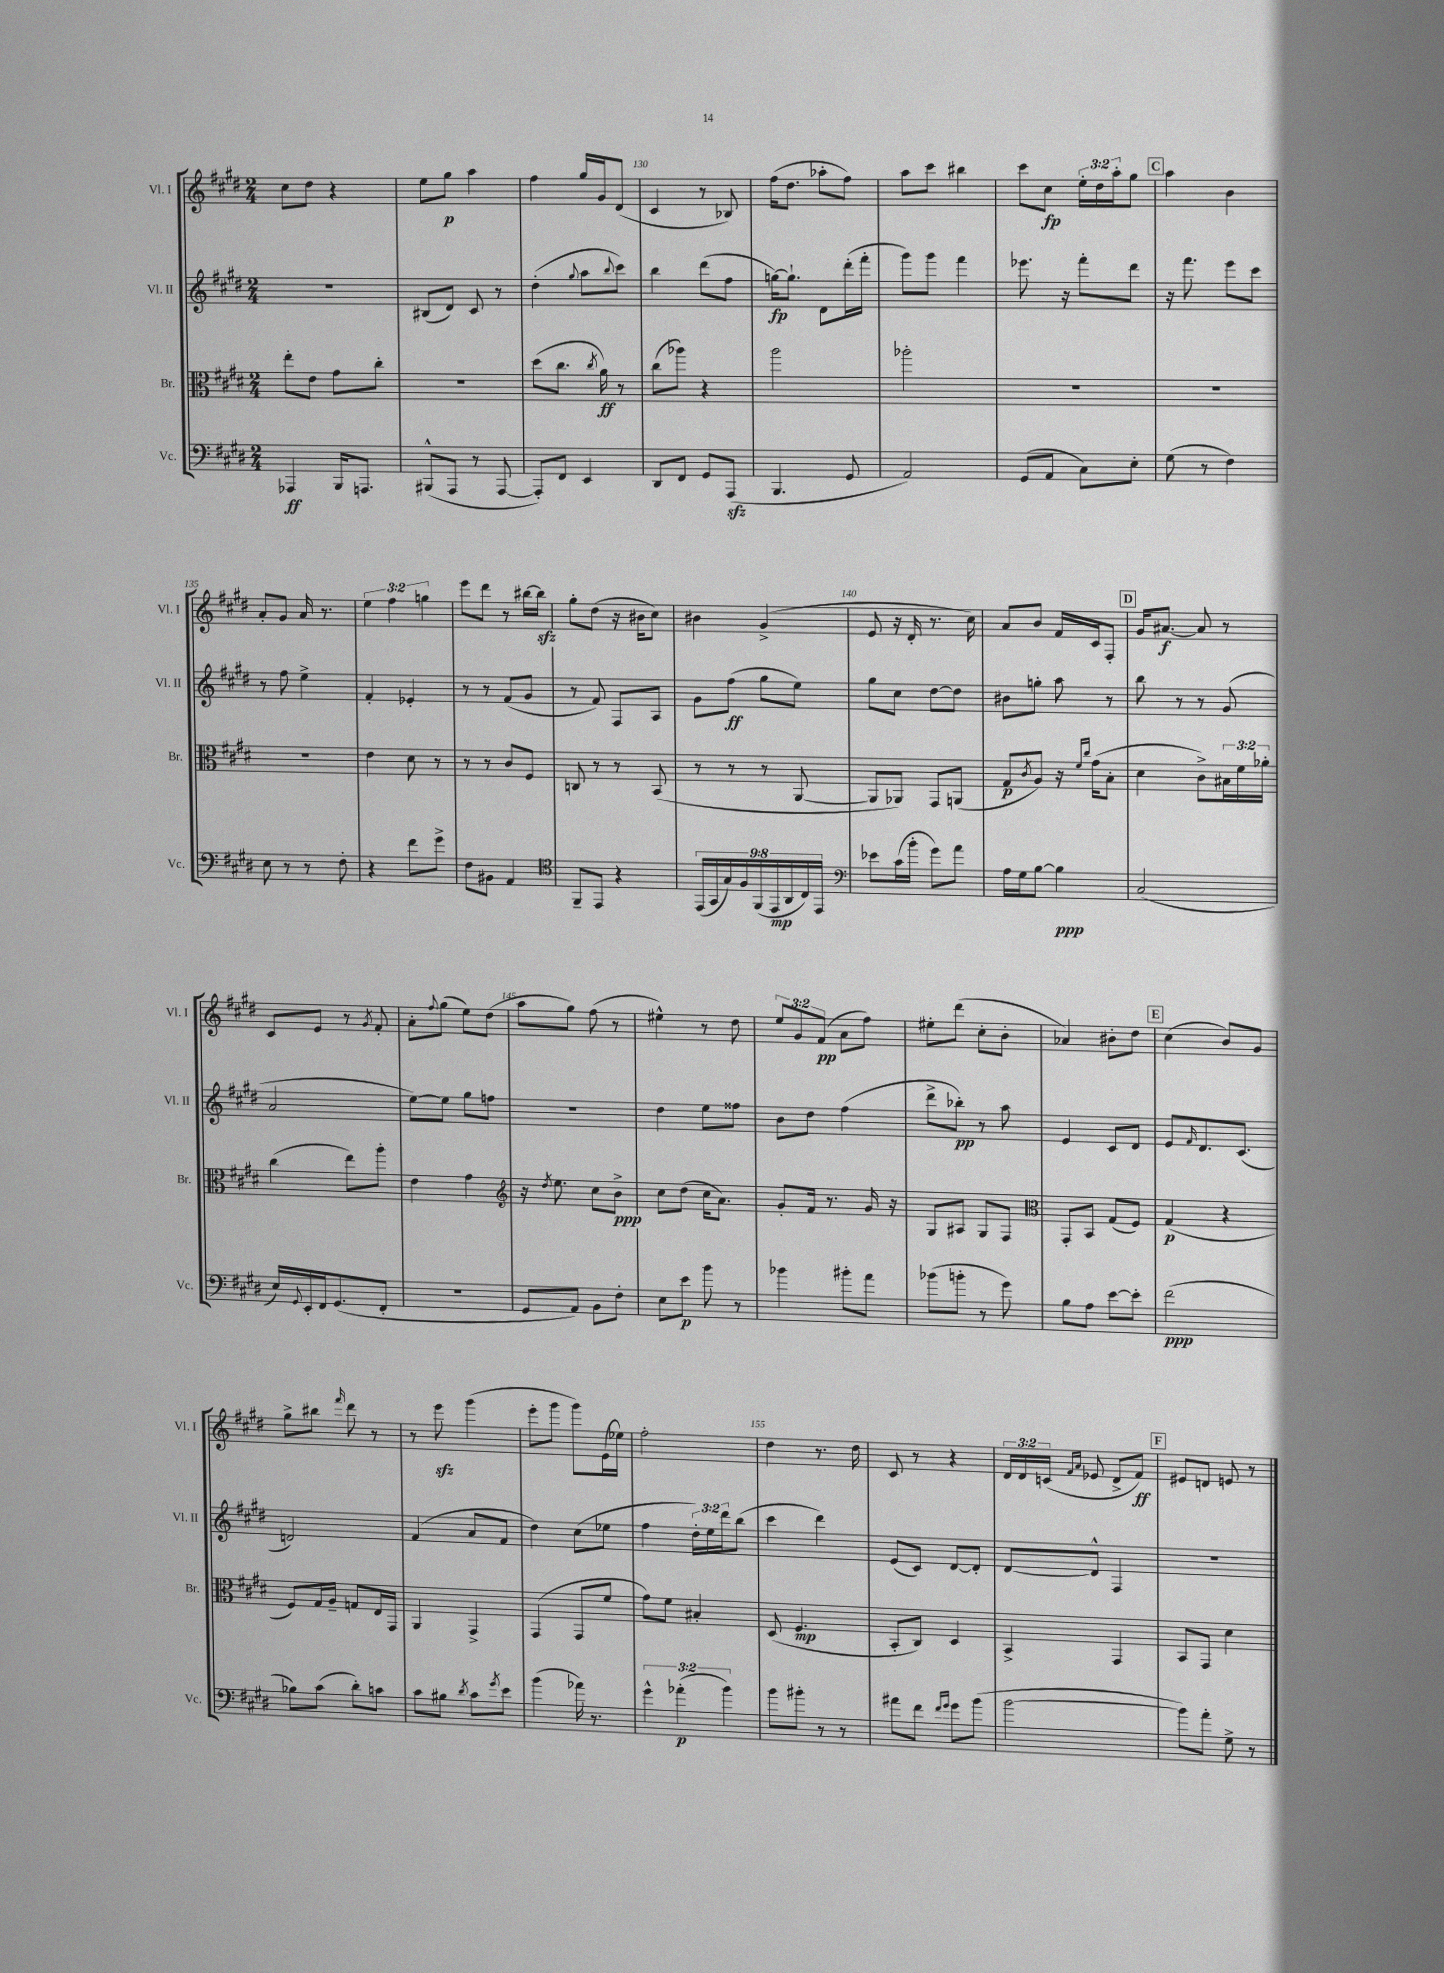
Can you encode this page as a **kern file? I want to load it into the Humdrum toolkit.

**kern	**kern	**kern	**kern
*staff4	*staff3	*staff2	*staff1
*clefF4	*clefC3	*clefG2	*clefG2
*k[f#c#g#d#]	*k[f#c#g#d#]	*k[f#c#g#d#]	*k[f#c#g#d#]
*M2/4	*M2/4	*M2/4	*M2/4
4AAA-	8ee'	2r	8cc#
.	8e	.	8dd#
16BBB	8g#	.	4r
8.AAA	.	.	.
.	8cc#'	.	.
=	=	=	=
(8BBB#^^	2r	(8B#	8ee
8AAA	.	8d#)	8gg#
8r	.	8c#	4aa
[8AAA	.	8r	.
=	=	=	=
8AAA'])	(8dd#	(4dd#'	4ff#
8FF#	8.cc#	.	.
.	.	8qqgg#	.
4EE	.	8aa	16gg#
.	8qcc#	.	.
.	16a)	.	16g#
.	.	8qqbb	.
.	8r	8ccc#)	(8d#
=	=	=	=
8DD#	(8cc#	4bb	4c#
8FF#	8aa-)	.	.
8GG#	4r	(8ddd#	8r
(8AAA	.	8ff#	8B-)
=	=	=	=
4.BBB	2aa	[16gg)	(16ff#
.	.	8.gg`]	8.dd#
.	.	8d#	8aa-'
8GG#	.	(16ddd#'	8ff#)
.	.	16fff#'	.
=	=	=	=
2AA)	2aa-'	8ggg#)	8aa
.	.	8ggg#	8ccc#
.	.	4fff#	4bb#
=	=	=	=
(8GG#	2r	8.eee-	8ccc#
8AA	.	.	8cc#
.	.	16r	.
8C#)	.	8fff#'	24ee'
.	.	.	24dd#
.	.	.	24aa'
8E'	.	8ddd#	8gg#
=	=	=	=
(8G#	2r	16r	4aa
.	.	8.fff#	.
8r	.	.	.
4F#)	.	8eee	4b
.	.	8ccc#	.
=	=	=	=
8E	2r	8r	8a'
8r	.	8ff#	8g#
8r	.	4ee^	16a
.	.	.	8.r
8F#'	.	.	.
=	=	=	=
4r	4e	4f#'	6ee
.	.	.	6ff#
8f#	8d#	4e-'	.
.	.	.	6gg
8g#^	8r	.	.
=	=	=	=
8F#	8r	8r	8eee
8BB#	8r	8r	8ddd#
4AA	8c#	(8f#	8r
.	8F#	8g#	[16bb#
.	.	.	16bb#]
=	=	=	=
*clefC4	*	*	*
8FF#~	8C	8r	8gg#'
8EE	8r	8f#)	(8dd#
4r	8r	8F#	16r
.	.	.	16b#
.	(8BB	8A	8cc#)
=	=	=	=
(18EE	8r	8g#	4b#
18GG#	.	.	.
18G#)	.	.	.
.	8r	(8ff#	.
18F#	.	.	.
(18FF#	.	.	.
.	8r	8gg#	(4g#^
18EE	.	.	.
18AA	.	.	.
.	[8AA	8ee)	.
18C#)	.	.	.
18EE	.	.	.
=	=	=	=
*clefF4	*	*	*
8e-	8AA]	8gg#	8e
(16c#	8AA-)	8cc#	16r
16b'	.	.	16d#'
8g#)	8GG#	[8dd#	8.r
8a	(8AA	8dd#]	.
.	.	.	16cc#)
=	=	=	=
16A	8G#	8b#	8a
16G#	.	.	.
.	8qc#	.	.
[8B	8A)	8gg'	8b
4B]	16r	8aa	16f#
.	16qqf#	.	.
.	16qqcc#	.	.
.	(16g#	.	16c#
.	8B'	8r	8F#'
=	=	=	=
(2C#	4d#	8bb	16g#
.	.	.	[8.a#
.	.	8r	.
.	8c#^)	8r	8a#]
.	24B#	(8g#	8r
.	24f#	.	.
.	24a-'	.	.
=	=	=	=
16E)	(4cc#	2a	8c#
8qqGG#	.	.	.
16EE'	.	.	.
16FF#	.	.	8e
(8.GG#	.	.	.
.	8ee)	.	8r
.	.	.	8qg#
8FF#'	8aa'	.	8f#'
=	=	=	=
2r	4e	[8ee)	8a'
.	.	.	8qqff#
.	.	8ee]	(8gg#
.	4g#	8gg#	8ee)
.	.	8ff	(8dd#
=	=	=	=
*	*clefG2	*	*
8GG#	16r	2r	8aa
.	8qdd#	.	.
.	8.ee	.	.
8AA)	.	.	8gg#)
8BB	8cc#	.	(8ff#
8F#'	8b^	.	8r
=	=	=	=
8E	8cc#	4dd#	4ee#^^)
8e	(8dd#	.	.
8b	16cc#	8ee	8r
.	8.a)	.	.
8r	.	8ff##	8dd#
=	=	=	=
4b-	8g#'	8b	12ee
.	.	.	12g#
.	16f#	8dd#	.
.	.	.	(12f#
.	8.r	.	.
8b#'	.	(4ff#	8a
8a	16g#	.	8ff#)
.	16r	.	.
=	=	=	=
(8b-	8G#	8ddd#^	8ee#'
8b'	8A#	8bb-')	(8ddd#
8r	8G#	8r	8cc#'
8g#)	8F#	8aa	8b'
=	=	=	=
*	*clefC3	*	*
8B	8GG#'	4e	4a-)
8A	8BB	.	.
[8e	(8G#	8c#	8b#'
8e']	8F#)	8d#	8dd#
=	=	=	=
(2f#	(4G#	8e	(4cc#
.	.	16qqf#	.
.	.	8.d#	.
.	4r	.	8b)
.	.	(8.c#	.
.	.	.	8g#
=	=	=	=
8B-)	8F#)	2d)	8gg#^
(8c#	16G#	.	8bb#
.	16A~	.	.
.	.	.	16qqfff#
8d#')	8G	.	8ddd#
8c	16E	.	8r
.	16GG#	.	.
=	=	=	=
8c#	4AA	(4f#	8r
8B#	.	.	8eee
8qd#	.	.	.
8c#	4GG#^	8a	(4ggg#
8qg#	.	.	.
8e	.	8f#	.
=	=	=	=
(4b	(4GG#	4dd#)	8eee'
.	.	.	8ggg#
16a-)	8GG#	(8cc#	8ggg#)
8.r	.	.	.
.	8f#	8ee-	(16e
.	.	.	16ee-)
=	=	=	=
6g#^^	8g#)	4ff#	2ff#'
.	8f#	.	.
(6a-'	.	.	.
.	4B#'	24dd#')	.
.	.	24ee	.
6b)	.	24ddd#	.
.	.	(8bb	.
=	=	=	=
8b	(8D#	4ccc#	4dd#
8b#'	4.F#	.	.
8r	.	4ddd#)	8.r
8r	.	.	.
.	.	.	16dd#
=	=	=	=
8a#	8BB'	(8e	8c#
8f#	8C#)	8c#)	8r
16qqf#	.	.	.
16qqg#	.	.	.
8g#	4D#	[8d#	4r
(8b	.	8d#']	.
=	=	=	=
[2b	4BB^	[8d#	24d#
.	.	.	24d#
.	.	.	(24c
.	.	.	16qqf#
.	.	.	16qqa
.	.	8d#^^]	8e-
.	4GG#	4F#	8d#^
.	.	.	8f#)
=	=	=	=
8b])	8BB	2r	8e#
8a'	8GG#	.	8d
8G#^	4d#	.	8e
8r	.	.	8r
==	==	==	==
*-	*-	*-	*-
